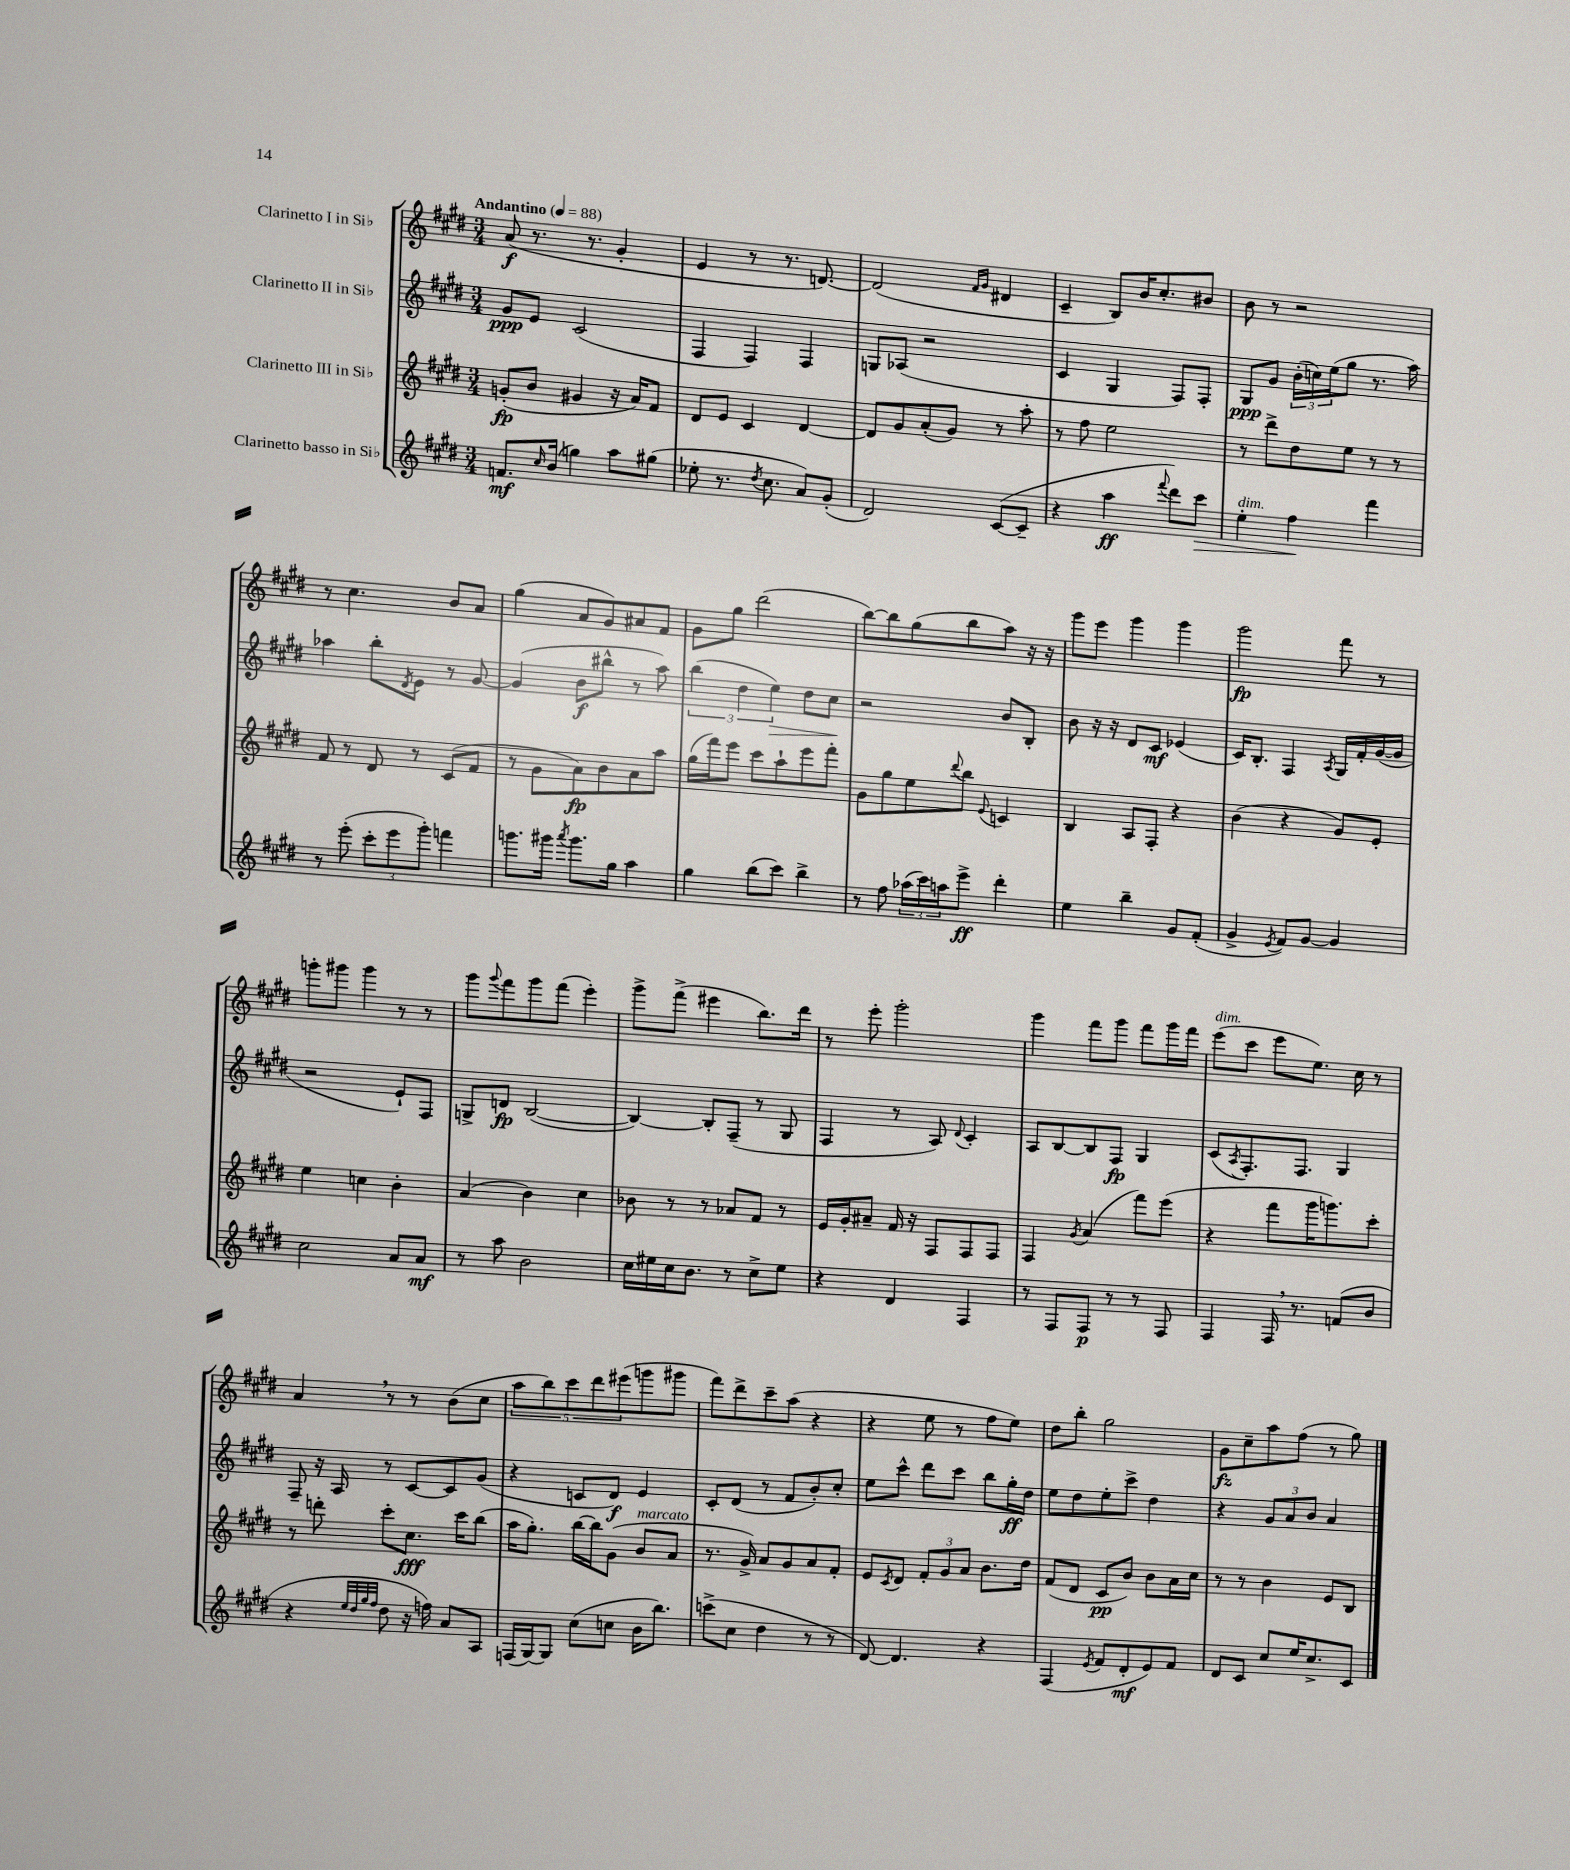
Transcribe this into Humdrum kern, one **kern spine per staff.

**kern	**kern	**kern	**kern
*staff4	*staff3	*staff2	*staff1
*clefG2	*clefG2	*clefG2	*clefG2
*k[f#c#g#d#]	*k[f#c#g#d#]	*k[f#c#g#d#]	*k[f#c#g#d#]
*M3/4	*M3/4	*M3/4	*M3/4
*MM88	*MM88	*MM88	*MM88
8.f	(8g'	8g#	(8a
.	8b	8e	8.r
16qqcc#	.	.	.
(16b	.	.	.
4gg)	4g#	(2c#	.
.	.	.	8.r
8aa	16r	.	4g#'
.	16a)	.	.
(8gg#	8f#	.	.
=	=	=	=
8ee-'	8d#	4F#	4e
8.r	8e	.	.
.	4c#	4F#)	8r
8qdd#	.	.	.
8.cc#	.	.	.
.	.	.	8.r
8a)	[4d#	4F#	.
.	.	.	[8.d)
(8g#'	.	.	.
=	=	=	=
2d#)	8d#]	8G	(2d]
.	8g#	(8A-	.
.	(8a'	2r	.
.	8g#)	.	.
.	.	.	16qqf#
.	.	.	16qqg#
([8c#	8r	.	4d#
8c#~]	8aa'	.	.
=	=	=	=
4r	8r	4c#	4c#~
.	8ff#	.	.
4aa	2ee	4G#	8B)
.	.	.	16b
.	.	.	8.cc#'
8qqfff#	.	.	.
8ddd#)	.	8F#)	.
8ccc#	.	8F#'	8b#
=	=	=	=
4ee'	8r	8G#	8b
.	8ddd#^	8g#	8r
4ff#	8dd#	(24b'	2r
.	.	24cc)	.
.	.	(24ee	.
.	8ee	8gg#	.
4fff#	8r	8.r	.
.	8r	.	.
.	.	16aa)	.
=	=	=	=
8r	8f#	4aa-	8r
(8eee'	8r	.	4.cc#
12ccc#'	8d#	8bb'	.
12eee	.	.	.
.	.	8qd#	.
.	8r	8e	.
12ggg#')	.	.	.
4fff	(8c#	8r	8b
.	8f#	[8g#	8a
=	=	=	=
8.ggg	8r	(4g#]	(4gg#
.	8g#	.	.
16ggg#	.	.	.
8qaaa	.	.	.
8.ggg#	8a)	8b	8a
.	8b	8bb#^^	8g#)
16gg#	.	.	.
4aa	8a	8r	8a#
.	8aa	8aa)	8f#
=	=	=	=
4gg#	(16gg#	(6bb	8g#
.	16fff#)	.	.
.	8eee	.	8gg#
.	.	6dd#	.
(8bb	8ccc#	.	(2ddd#
.	.	6ee)	.
8ccc#)	8aa`	.	.
4bb^	8eee	8dd#	.
.	8fff#'	8cc#	.
=	=	=	=
8r	8g#	2r	[8bb)
8ff#	8gg#	.	8bb]
(24aa-	8ee	.	(8gg#
24ccc#)	.	.	.
24aa	.	.	.
.	8qqddd#	.	.
8eee^	8bb	.	8bb
.	8qqe	.	.
4ddd#'	4c	8b	8aa)
.	.	8B'	16r
.	.	.	16r
=	=	=	=
4ee	4B	8b	8ggg#
.	.	16r	8eee
.	.	16r	.
4bb~	8A	8d#	4ggg#
.	8F#'	8c#	.
8g#	4r	(4e-	4ggg#
(8f#'	.	.	.
=	=	=	=
4g#^	(4b	16c#)	2ggg#
.	.	8.B'	.
8qe	.	.	.
8f#)	4r	4F#	.
[8g#	.	.	.
.	.	8qA	.
4g#]	8g#)	16G#	8fff#
.	.	16f#'	.
.	8e'	([16g#	8r
.	.	16g#]	.
=	=	=	=
2cc#	4ee	2r	8ggg'
.	.	.	8ggg#
.	4cc	.	4ggg#
8a	4b'	8e`)	8r
8a	.	8F#	8r
=	=	=	=
8r	(4a	8G^	8ggg#
.	.	.	8qqggg#
8aa	.	8d	8fff#
2b	4b)	([2B	8ggg#
.	.	.	(8fff#
.	4cc#	.	4eee')
=	=	=	=
16cc#	8b-	4B_)	8ggg#^
16ee#	.	.	.
16cc#	8r	.	(8fff#^
8.b	.	.	.
.	8r	8B']	4eee#
8r	8a-	(8F#~	.
8cc#^	8f#	8r	8.bb)
8ee#	8r	8G#	.
.	.	.	16ddd#
=	=	=	=
4r	16e	4F#	8r
.	16g#'	.	.
.	8a#~	.	8eee'
4d#	16f#	8r	2ggg#'
.	16r	.	.
.	8F#	8A)	.
.	.	8qqd#	.
4F#	8F#	4c#'	.
.	8F#	.	.
=	=	=	=
8r	4F#	8A	4ggg#
8F#	.	[8B	.
.	8qg#	.	.
8F#	(4a	8B]	8fff#
8r	.	8F#	8ggg#
8r	8fff#)	4G#	8fff#
8F#	(8eee	.	16ggg#
.	.	.	16fff#
=	=	=	=
4F#	4r	(8c#	(8eee
.	.	8qA	.
.	.	8.F#')	8ccc#
16F#	8fff#	.	8eee
8.r	.	8.F#	.
.	16ggg#	.	8.ee)
.	8.ggg)	.	.
(8f	.	4G#	.
.	.	.	16cc#
8b	8ccc#'	.	8r
=	=	=	=
4r	8r	8F#~	4a
.	8ddd'	16r	.
.	.	16A	.
32qqee	.	.	.
32qqdd#	.	.	.
32qqgg#	.	.	.
32qqff#	.	.	.
8dd#	8ccc#'	8r	8r
16r	8.cc#	[8c#	8r
16ff)	.	.	.
8a	.	8c#]	(8b
.	16ccc#	.	.
8A	(8bb	(8g#	8cc#
=	=	=	=
(16F	16aa	4r	10aa
[16G#)	8.gg#')	.	.
.	.	.	10bb)
8G#]	.	.	.
.	.	.	10ccc#
(8cc#	[16bb	8c	.
.	.	.	10ddd#
.	16bb]	.	.
8cc	(8g#	8d#)	.
.	.	.	(10eee#
16b	8b	4e	8ggg
8.bb)	.	.	.
.	8a	.	8ggg#
=	=	=	=
(8ccc^	8.r	8c#'	8fff#)
8cc#	.	(8d#	8ddd#^
.	16g#^)	.	.
4dd#	8a	8r	8ccc#~
.	8g#	8f#	(8aa
8r	8a	8b')	4r
8r	8f#'	8cc#'	.
=	=	=	=
[8d#)	8e	8ee	4r
.	8qc#	.	.
4.d#]	8d#	8ccc#^^	.
.	12f#'	8ddd#	8ee
.	12g#	.	.
.	.	8ccc#	8r
.	12a	.	.
4r	8.b	8bb	8ff#
.	.	16gg#'	8ee)
.	16dd#	16dd#	.
=	=	=	=
(4F#	(8f#	8ee	8dd#
.	8d#	8dd#	8bb'
8qe	.	.	.
8f#	8c#	8ee'	2gg#
8d#'	8b)	8ccc#^	.
8e)	8b	4dd#	.
8f#	16a	.	.
.	16cc#	.	.
=	=	=	=
8d#	8r	4r	8g#
8c#	8r	.	8cc#~
8cc#	4b	12g#	8aa
.	.	12a	.
16ee	.	.	(8ff#
.	.	12b	.
8.cc#^	.	.	.
.	8e	4a	8r
8c#	8B	.	8gg#)
==	==	==	==
*-	*-	*-	*-
